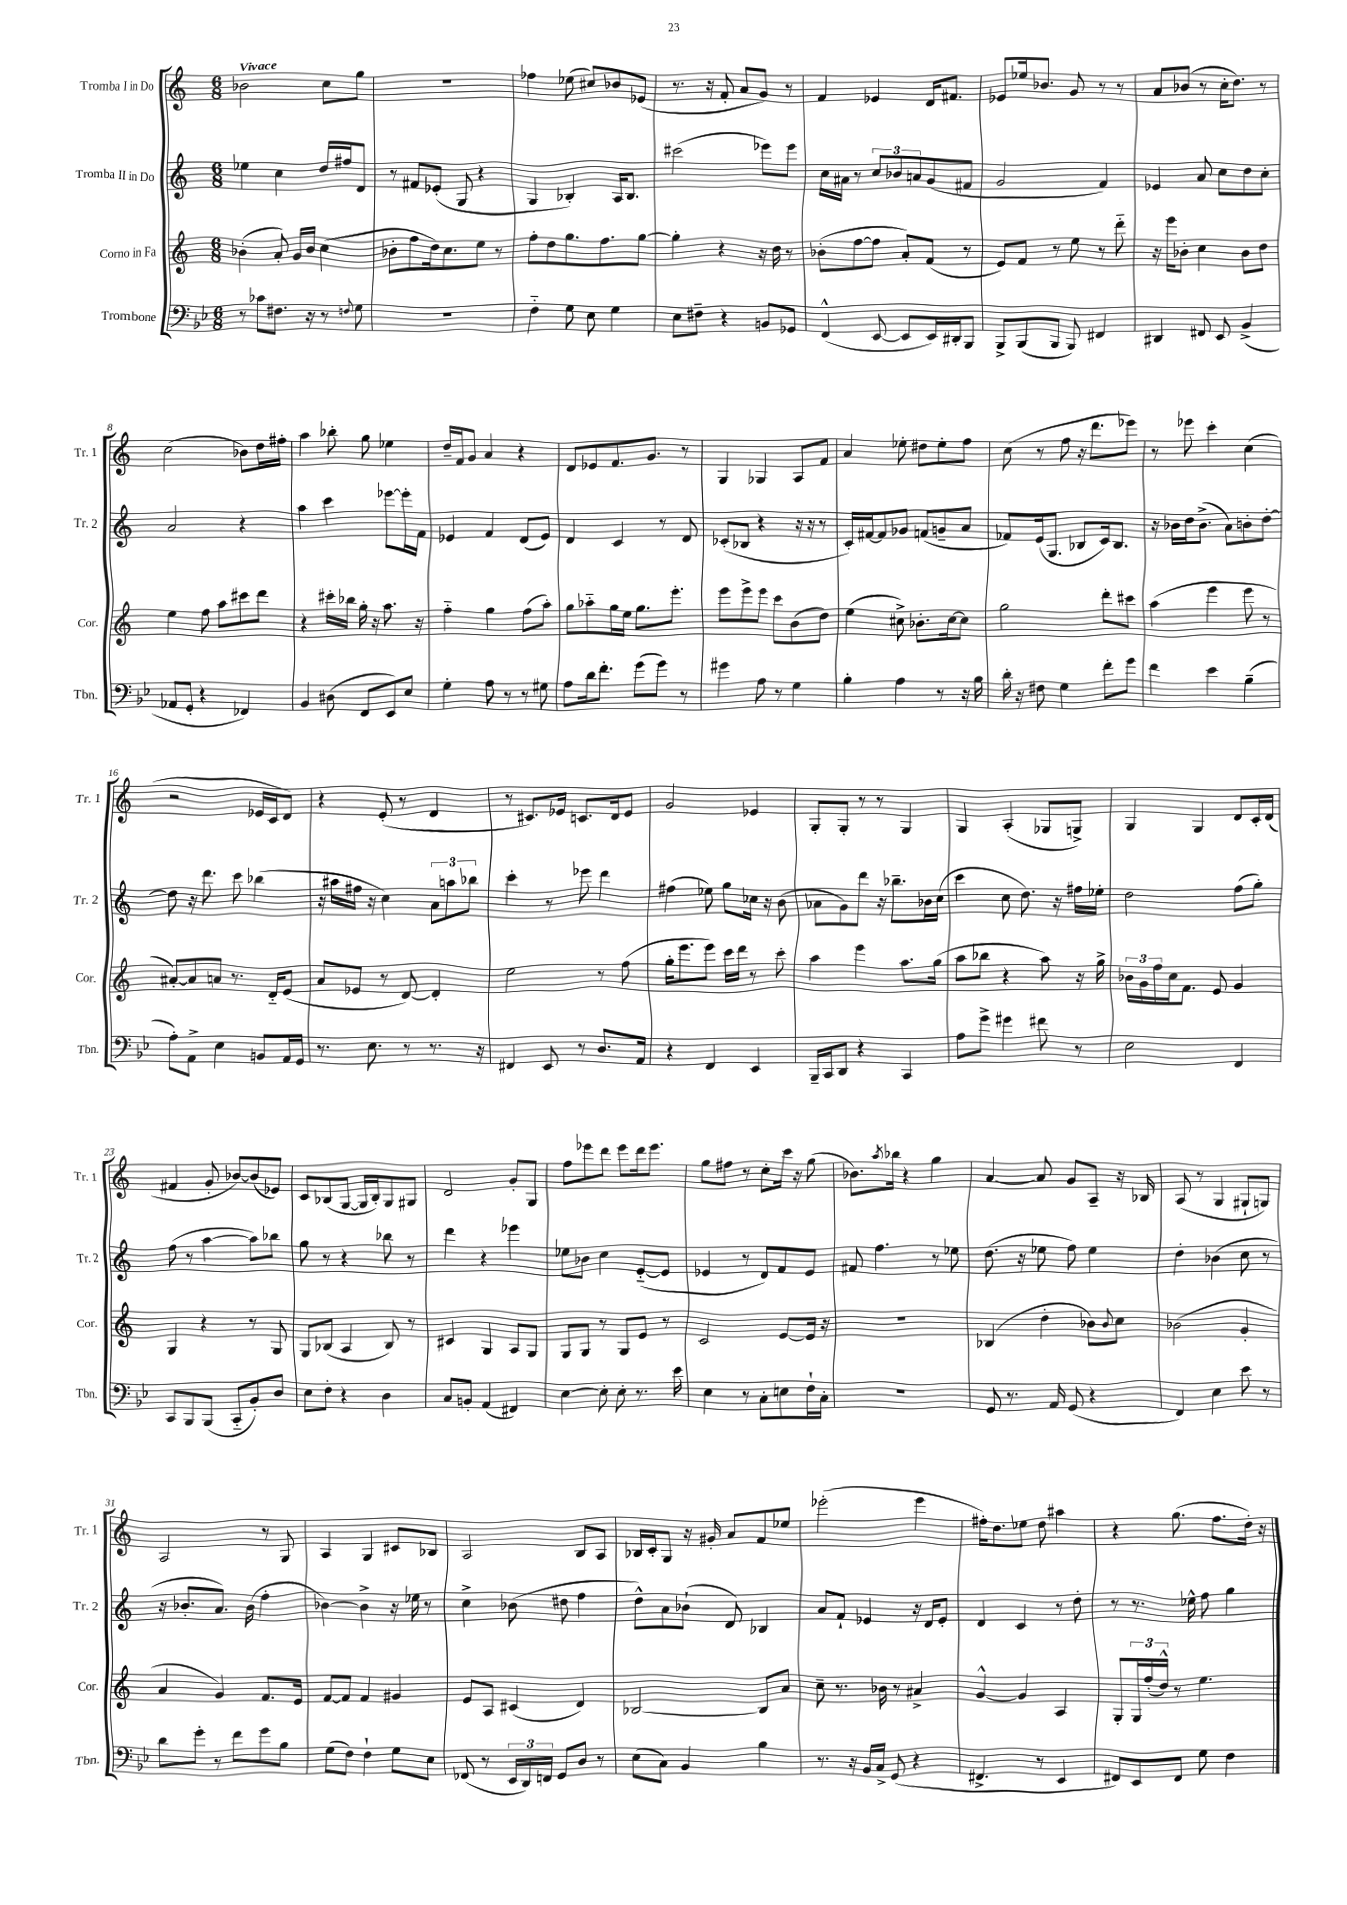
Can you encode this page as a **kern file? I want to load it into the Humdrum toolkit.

**kern	**kern	**kern	**kern
*staff4	*staff3	*staff2	*staff1
*clefF4	*clefG2	*clefG2	*clefG2
*k[b-e-]	*k[]	*k[]	*k[]
*M6/8	*M6/8	*M6/8	*M6/8
8r	(4b-'	4ee-	2b-
8c-	.	.	.
8.F#	8a')	4cc	.
.	16g	.	.
16r	16b-	.	.
8r	(4cc	16dd	8cc
.	.	16ff#	.
8qqF	.	.	.
8G	.	8d	8gg
=	=	=	=
2.r	8b-'	8r	2.r
.	8ff	8f#	.
.	16dd)	(8e-'	.
.	8.cc	.	.
.	.	8G	.
.	8ee	4r	.
.	8r	.	.
=	=	=	=
4F'~	8ff'	4G	4ff-
.	8dd	.	.
8G	8.gg	4B-')	(8ee-
8E-	.	.	8cc#)
.	8.ff	.	.
4G	.	16A	8b-
.	.	8.B-	.
.	[8gg	.	(8e-
=	=	=	=
8E-	4gg']	(2ccc#	8.r
8F#~	.	.	.
.	.	.	16r
4r	4r	.	8f'
.	.	.	8a
8BB	16r	8eee-)	8g)
.	16dd	.	.
8GG-	8r	8eee-	8r
=	=	=	=
(4FF^^	(8b-'	16cc	4f
.	.	16a#	.
.	[8ff	8r	.
[8EE-	8ff]	12cc	4e-
.	.	12b-	.
8EE-]	8a')	.	.
.	.	12a	.
16EE-)	(8f	(8g	16d
16DD#'	.	.	8.f#
8BBB-	8r	8f#	.
=	=	=	=
8BBB-^	8e)	2g	8e-
(8BBB-	8f	.	16ee-
.	.	.	8.b-
8BBB-	8r	.	.
8BBB-)	8ee	.	8g
4FF#	8r	4f)	8r
.	8ddd'~	.	8r
=	=	=	=
4DD#	16r	4e-	8a
.	16eee	.	.
.	8b-'	.	(8b-
8FF#	4cc	8a	8r
8EE-	.	8cc	16cc'
.	.	.	8.dd)
(4BB-^	8b-	8dd	.
.	8dd	8cc'	8r
=	=	=	=
8AA-	4ee	2a	(2cc
8GG'	.	.	.
4r	8ff	.	.
.	8aa	.	.
4FF-)	8ccc#	4r	8b-)
.	8ddd	.	16dd
.	.	.	16ff#'
=	=	=	=
4BB-	4r	4aa	4aa
(8D#	16ccc#'	4ccc	8bb-'
.	16bb-	.	.
8FF	16gg'	.	8gg
.	16r	.	.
8EE-)	8.aa	[8eee-	4ee-
8E-	.	16eee-']	.
.	16r	16f	.
=	=	=	=
4G'	4ff'~	4e-	16dd~
.	.	.	16f
.	.	.	8g
8A	4gg	4f	4a
8r	.	.	.
8r	(8ff	(8d	4r
8G#	8aa')	8e-)	.
=	=	=	=
8A	8gg	4d	8d
16d	8aa-'~	.	8e-
8.f'	.	.	.
.	16gg	4c	8.f
.	16ee	.	.
(8g	8.gg	.	.
.	.	.	8.g
8g)	.	8r	.
.	8.eee'	.	.
8r	.	8d	8r
=	=	=	=
4g#	8eee	(8c-'	4G
.	8eee^	8B-	.
8A	8eee	4r	4G-
8r	8ccc	.	.
4G	(8b	16r	8A
.	.	16r	.
.	8dd)	8r	8f
=	=	=	=
4B-'	(4ee	16c')	4a
.	.	[16f#	.
.	.	8f#]	.
4A	8cc#^)	8g-	8ee-'
.	8.b-'	(8f	8dd#
8r	.	8g~	8ee-'
.	[16cc#	.	.
16r	8cc#]	8a	8ff
16B-	.	.	.
=	=	=	=
16d'	2gg	8f-)	(8cc
16r	.	.	.
8F#	.	(16e	8r
.	.	8.G	.
4G	.	.	8ff
.	.	8B-	16r
.	.	.	8.ddd
8f'	8ddd'	16c)	.
.	.	8.B-	.
8g	8ccc#	.	8eee-)
=	=	=	=
4f	(4aa	16r	8r
.	.	16b-	.
.	.	16dd	8eee-
.	.	(8.b-^	.
4e-	4eee	.	4ccc'
.	.	8a)	.
(4B-~	8eee	8b'	(4cc
.	8r	[8dd'	.
=	=	=	=
8A')	[8a#')	8dd]	2r
8AA^	8a#]	16r	.
.	.	8.ddd	.
4E-	8a	.	.
.	8.r	8ccc	.
8BB	.	(4bb-	16e-
.	16d'~	.	16c
16AA	(8e	.	8d)
16GG	.	.	.
=	=	=	=
8.r	8a	16r	4r
.	.	16aa#	.
.	8e-	16ff#	.
8.E-	.	16r	.
.	8r	4cc)	(8e'
8r	[8d)	.	8r
8.r	4d']	12a	4d
.	.	12aa	.
.	.	12bb-	.
16r	.	.	.
=	=	=	=
4FF#	2ee	4ccc'	8r
.	.	.	8.c#)
8EE-	.	8r	.
.	.	.	16e-
8r	.	8eee-	8.c
8.D	8r	4ddd	.
.	.	.	16d
.	(8ff	.	8e-
16AA	.	.	.
=	=	=	=
4r	16gg'	(4ff#	2g
.	8.eee	.	.
4FF	8eee)	8ee-)	.
.	16ccc	8gg	.
.	16ddd	.	.
4EE-	8r	16cc-	4e-
.	.	16r	.
.	8ccc'	(8b	.
=	=	=	=
16BBB-~	4aa	8a-	8G'
16CC	.	.	.
8DD	.	8g)	8G'
4r	4eee	8ddd	8r
.	.	16r	8r
.	.	8.bb-~	.
4CC	8.aa	.	4G
.	.	16b-	.
.	(16gg	(16cc	.
=	=	=	=
8A	8aa	4ccc	4G
8g^	8bb-	.	.
4g#	4r	8cc	(4A'
.	.	8.dd)	.
8f#	8aa)	.	8G-
.	.	16r	.
8r	16r	16ff#	8G^)
.	16gg^	16ee-'	.
=	=	=	=
2E-	24b-	2dd	4G
.	24g	.	.
.	24ff	.	.
.	16cc	.	.
.	8.f	.	.
.	.	.	4G
.	8e	.	.
4FF	4g	(8ff	8d
.	.	8gg')	16c'
.	.	.	(16d
=	=	=	=
8CC	4G	(8ff	4f#
8BBB-	.	8r	.
(8BBB-	4r	[4aa	8g'
8CC'~	.	.	[8b-)
8BB-')	8r	8aa])	(8b-]
8D	8G	8bb-	8e-)
=	=	=	=
8E-	8G	8gg	8c
8F'	(8B-	8r	(8B-
4r	4A	4r	[8G
.	.	.	16G]
.	.	.	16B-')
4D	8B-)	8bb-	8G
.	8r	8r	8G#
=	=	=	=
8C	4c#	4ddd	2d
8BB'	.	.	.
(4AA	4G	4r	.
4FF#)	8A	4eee-	8g'
.	8G	.	8G
=	=	=	=
[4E-	8G	8ee-	8ff
.	8G	8b-	8eee-
8E-']	8r	4cc	8ddd
8E-'	8G	.	8eee-
8.r	8e	([8e'~	16ddd
.	.	.	8.eee-
.	8r	8e]	.
16e-	.	.	.
=	=	=	=
4E-	2c	4e-	8gg
.	.	.	8ff#
8r	.	8r	8r
8C'	.	8d)	8cc'
8E	[8e	8f	16ccc
.	.	.	16r
16F`	16e]	8e-	(8gg
16C'	16r	.	.
=	=	=	=
2.r	2.r	8f#	8.b-)
.	.	4.ff	.
.	.	.	8qaa
.	.	.	16bb-
.	.	.	4r
.	.	8r	4gg
.	.	8ee-	.
=	=	=	=
8GG	(4B-	(8.dd	[4a
8.r	.	.	.
.	.	16r	.
.	4dd'	8ee-	8a]
16AA	.	.	.
(8GG	.	8ff)	8g
4r	8b-)	4ee-	8A~
.	8qqb-	.	.
.	8cc	.	16r
.	.	.	16B-
=	=	=	=
4FF)	(2b-	4dd'	(8A
.	.	.	8r
4E-	.	(4b-	4G
8e-	4g'	8cc	8G#`
8r	.	8r	8G)
=	=	=	=
8d	4a	16r	2A
.	.	8.b-'	.
8g'	.	.	.
8r	4g)	8.a)	.
8f	.	.	.
.	.	(16b-	.
8g	8.f	4ff'	8r
8B-	.	.	8G
.	16e	.	.
=	=	=	=
(8G	[8f	[4b-)	4A
8F)	8f]	.	.
4F`	4f	4b-^]	4G
8G	4g#	16r	8c#
.	.	16ee-	.
8E-	.	8r	8B-
=	=	=	=
(8FF-	8e	4cc^	2A
8r	8A	.	.
24EE-	(4c#	(8b-	.
24DD)	.	.	.
24FF	.	.	.
8GG	.	8dd#	.
8D	4d)	4ff	8B
8r	.	.	8A
=	=	=	=
(8E-	[2B-	8dd^^)	16B-
.	.	.	16c'
8C)	.	8a	8G
4BB-	.	(8b-`	16r
.	.	.	16g#'
.	.	8d)	8a
4B-	8B-]	4B-	8f
.	8a	.	8ee-
=	=	=	=
8.r	8cc~	8a	(2eee-'
.	8.r	8f`	.
16r	.	.	.
16BB-	.	4e-	.
16C^	16b-	.	.
(8GG	8r	.	.
4r	4a#^	16r	4eee-
.	.	16d	.
.	.	8e-'	.
=	=	=	=
4.FF#^	[4g^^	4d	16ff#')
.	.	.	8.dd
.	4g]	4c	8ee-
8r	.	.	8dd
4EE-	4A	8r	4aa#
.	.	8dd'	.
=	=	=	=
8FF#)	8G'	8r	4r
8EE-	24G	8.r	.
.	(24ff'	.	.
.	24dd^^)	.	.
8FF#	8r	.	(8.gg
.	.	16ee-^^	.
8G	4.ee	8ff	.
.	.	.	8.ff
4F	.	4gg	.
.	.	.	16dd')
.	.	.	16r
==	==	==	==
*-	*-	*-	*-
